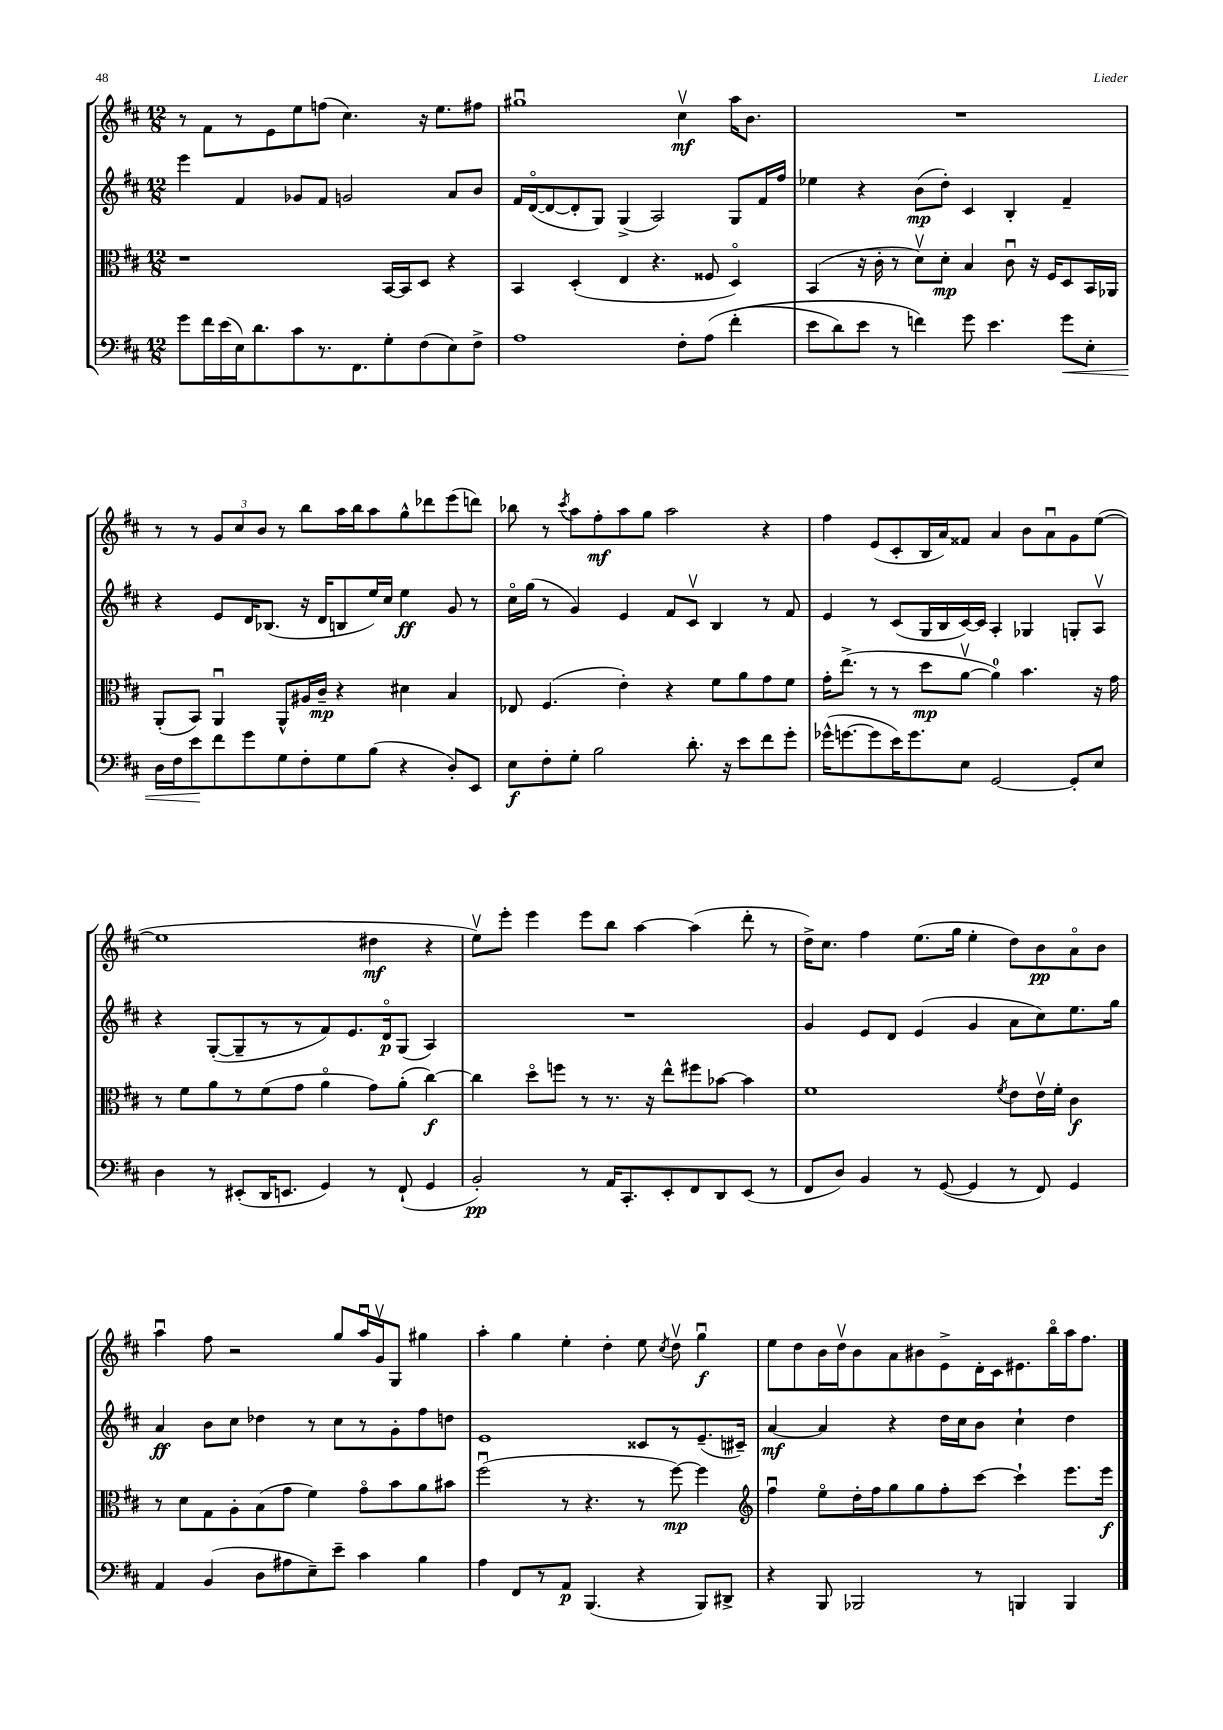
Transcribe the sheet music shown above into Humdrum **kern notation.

**kern	**kern	**kern	**kern
*staff4	*staff3	*staff2	*staff1
*clefF4	*clefC3	*clefG2	*clefG2
*k[f#c#]	*k[f#c#]	*k[f#c#]	*k[f#c#]
*M12/8	*M12/8	*M12/8	*M12/8
8g	1r	4eee	8r
16f#	.	.	8f#
(16e	.	.	.
16E)	.	4f#	8r
8.d	.	.	.
.	.	.	8e
8c#	.	8g-	8ee
8.r	.	8f#	(8ff
.	.	2g	4.cc#)
8.FF#	.	.	.
8G'	[16BB	.	.
.	16BB]	.	.
(8F#	8D	.	16r
.	.	.	8.ee
8E)	4r	8a	.
8F#^	.	8b	8ff#
=	=	=	=
1A	4BB	16f#	1gg#u
.	.	([16do	.
.	.	8d_	.
.	(4D'	8d']	.
.	.	8G)	.
.	4E	(4G^	.
.	4.r	2A)	.
8F#'	.	.	4cc#v
&(8A	8F##	.	.
(4f#'	4Do)	8G	16aa
.	.	.	8.b
.	.	16f#	.
.	.	16ff#	.
=	=	=	=
8e	(4BB	4ee-	1.r
8d)	.	.	.
8e	16r	4r	.
.	16c#'	.	.
8r	8r	.	.
4f&)	8dv)	(8b	.
.	8d'	8dd')	.
8g	4B	4c#	.
4.e	.	.	.
.	8c#u	4B'	.
.	16r	.	.
.	16F#	.	.
8g	8D	4f#~	.
8E'	16BB	.	.
.	16AA-	.	.
=	=	=	=
16D	(8AA'	4r	8r
16F#	.	.	.
8e	8BB)	.	8r
8f#	4AAu	8e	12g
.	.	.	12cc#
8g	.	16d	.
.	.	.	12b
.	.	(8.B-	.
8G	8AA^^	.	8r
8F#'	16A#	16r	8bb
.	16c#~	16d	.
8G	4r	8B	16aa
.	.	.	16bb
(8B	.	16ee)	8aa
.	.	16cc#	.
4r	4d#	4ee	8gg^^
.	.	.	8ddd-
8D')	4B	8g	(8eee
8EE	.	8r	8ddd)
=	=	=	=
8E	8E-	16cc#o	8bb-
.	.	(16gg	.
8F#'	(4.F#	8r	8r
.	.	.	8qccc#
8G'	.	4g)	8aa
2B	.	.	8ff#'
.	4e')	4e	8aa
.	.	.	8gg
.	4r	8f#	2aa
8.d'	.	8c#v	.
.	8f#	4B	.
16r	.	.	.
8e	8a	.	.
8f#	8g	8r	4r
8g'	8f#	8f#	.
=	=	=	=
(16g-^^	16g'	4e	4ff#
[8.g	(8.ee^	.	.
8g]	8r	8r	(8e
16e)	8r	(8c#	8c#'
8.g	.	.	.
.	8dd	16G	16B
.	.	16B	16a)
8E	[8av	[16c#)	8f##
.	.	16c#]	.
[2GG	4a])	4A'	4a
.	4.b	4G-	8b
.	.	.	8au
8GG']	.	8G'	8g
8E	16r	8Av	([8ee
.	16g	.	.
=	=	=	=
4D	8r	4r	1ee]
.	8f#	.	.
8r	8a	([8G'	.
(8EE#'	8r	8G~]	.
16DD	(8f#	8r	.
8.EE	.	.	.
.	8g	8r	.
4GG)	4ao	8f#)	.
.	.	8.e	.
8r	8g)	.	4dd#
.	.	16do	.
(8FF#`	(8a'	(8G	.
4GG	[4cc#)	4A)	4r
=	=	=	=
2BB')	4cc#]	1.r	8eev)
.	.	.	8eee'
.	8ddo	.	4eee
.	8ff	.	.
8r	8r	.	8eee
16AA	8.r	.	8bb
8.CC#'	.	.	.
.	.	.	[4aa
.	16r	.	.
8EE'	8ee^^	.	.
8FF#	8ff#	.	(4aa]
8DD	[8b-	.	.
(8EE	4b-]	.	8ddd'
8r	.	.	8r
=	=	=	=
8FF#	1f#	4g	16dd^)
.	.	.	8.cc#
8D)	.	.	.
4BB	.	8e	4ff#
.	.	8d	.
8r	.	(4e	(8.ee
([8GG	.	.	.
.	.	.	16gg
4GG]	.	4g	4ee'
.	8qf#	.	.
8r	8e	8a	8dd)
8FF#)	16ev	8cc#)	8b
.	16f#'	.	.
4GG	4c#	8.ee	8ao
.	.	.	8b
.	.	16gg	.
=	=	=	=
4AA	8r	4a	4aau
.	8d	.	.
(4BB	8G	8b	8ff#
.	8A'	8cc#	2r
8D	(8B	4dd-	.
8A#	8g	.	.
8E~)	4f#)	8r	.
8e~	.	8cc#	8gg
4c#	8go	8r	16aau
.	.	.	16gv
.	8b	8g'	8G
4B	8a	8ff#	4gg#
.	8b#	8dd	.
=	=	=	=
4A	(2ff#u	1e	4aa'
8FF#	.	.	4gg
8r	.	.	.
8AA	8r	.	4ee'
(4.BBB	4.r	.	.
.	.	.	4dd'
4r	8r	8c##	8ee
.	.	.	8qcc#
.	[8ff#)	8r	8ddv
8BBB)	4ff#]	(8.e~	4ggu
8DD#^	.	.	.
.	.	16c#~)	.
=	=	=	=
*	*clefG2	*	*
4r	4ff#u	[4a	8ee
.	.	.	8dd
8BBB	8eeo	4a]	16b
.	.	.	16ddv
2BBB-	16dd'	.	8b
.	16ff#	.	.
.	8gg	4r	8a
.	8gg	.	8b#
.	8ff#'	16dd	8e^
.	.	16cc#	.
8r	[8ccc#	8b	16d'
.	.	.	16c#
4BBB	4ccc#`]	4cc#`	8.e#
.	.	.	16bbo
4BBB	8.eee	4dd	16aa
.	.	.	8.ff#
.	16eee	.	.
==	==	==	==
*-	*-	*-	*-
